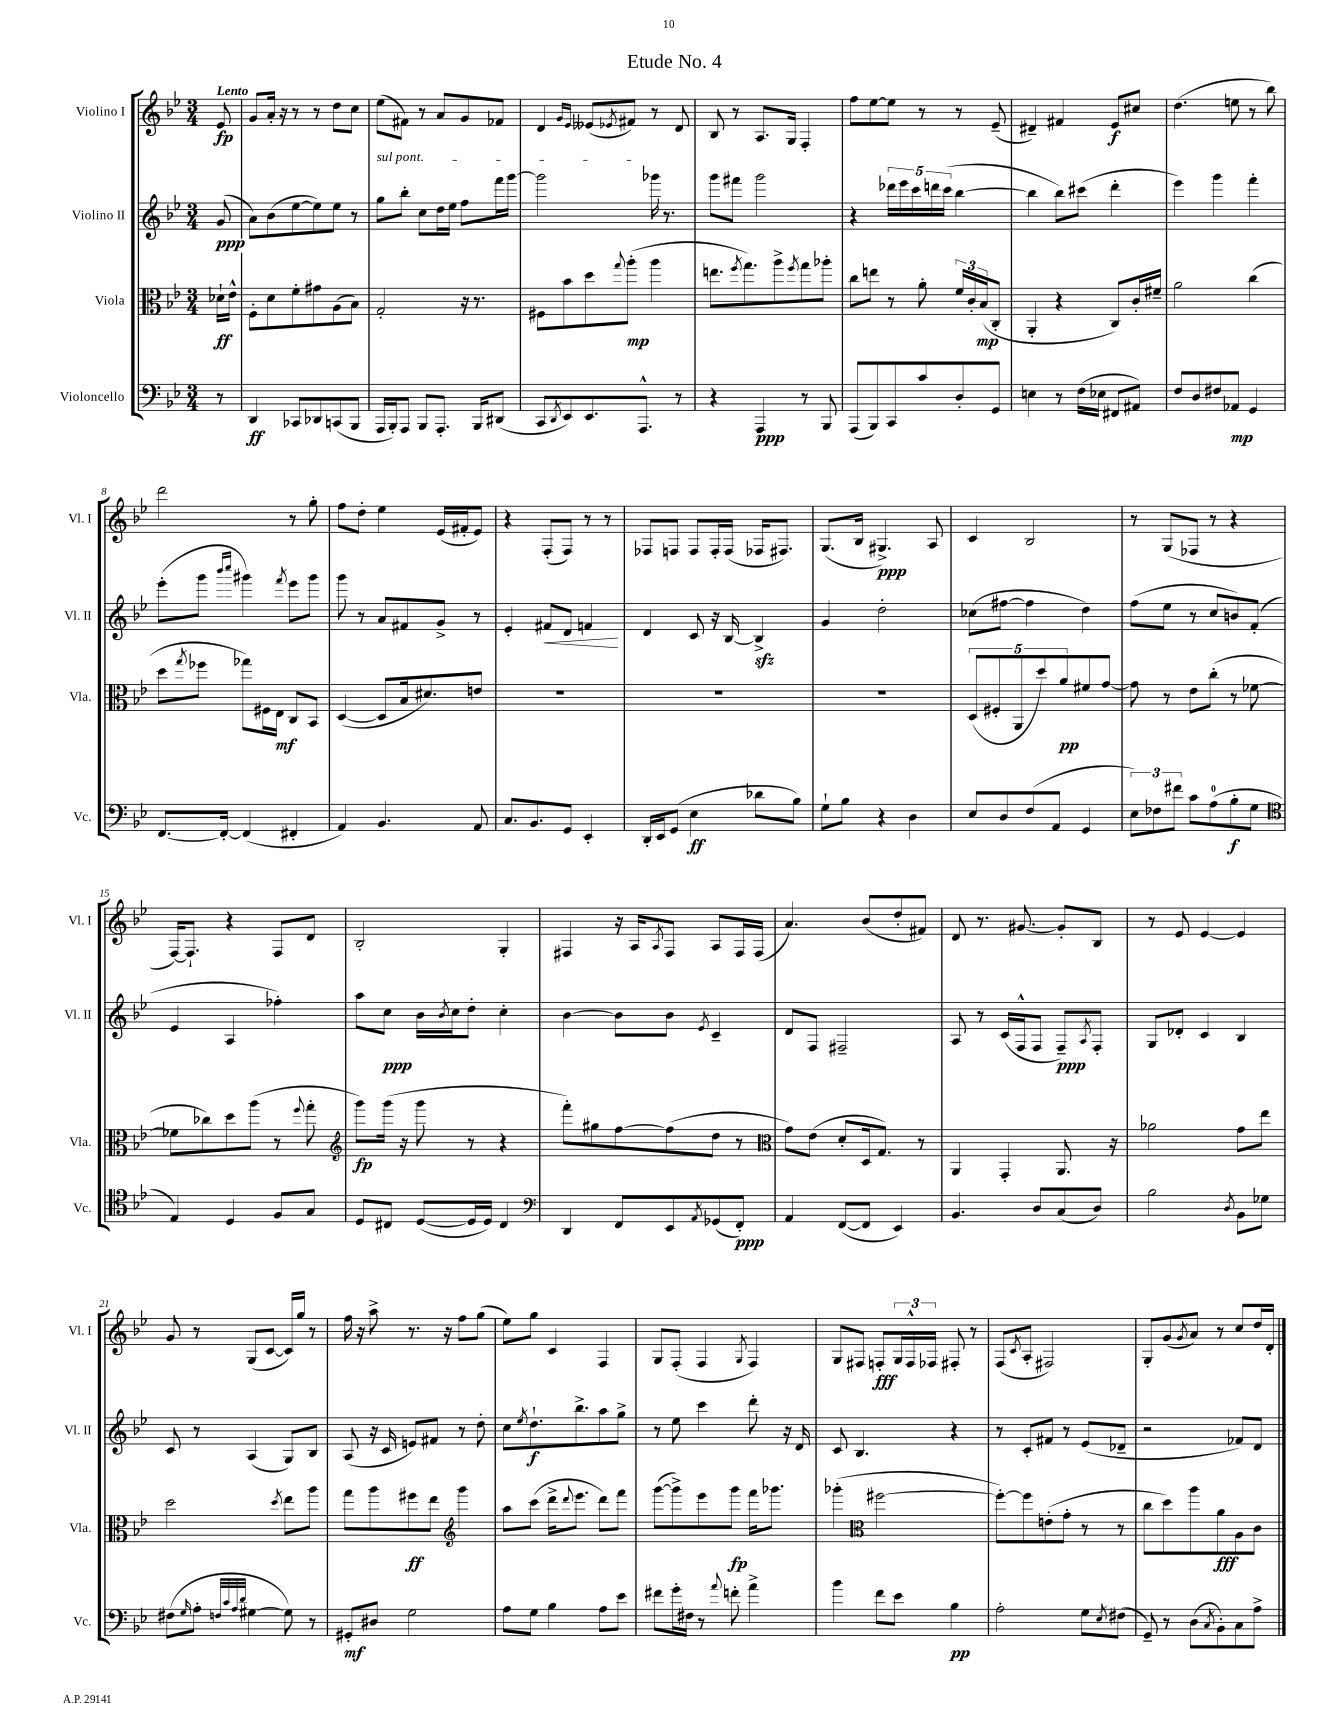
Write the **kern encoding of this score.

**kern	**dynam	**kern	**dynam	**kern	**dynam	**kern	**dynam
*part4	*part4	*part3	*part3	*part2	*part2	*part1	*part1
*staff4	*staff4	*staff3	*staff3	*staff2	*staff2	*staff1	*staff1
*I"Violoncello	*	*I"Viola	*	*I"Violino II	*	*I"Violino I	*
*I'Vc.	*	*I'Vla.	*	*I'Vl. II	*	*I'Vl. I	*
*clefF4	*	*clefC3	*	*clefG2	*	*clefG2	*
*k[b-e-]	*	*k[b-e-]	*	*k[b-e-]	*	*k[b-e-]	*
*M3/4	*	*M3/4	*	*M3/4	*	*M3/4	*
=	=	=	=	=	=	=	=
!	!	!	!	!	!	!LO:TX:a:B:t=Lento	!
8r	.	16d-X`\LL	ff	(8g/	ppp	8e-/	fp
.	.	16e-^^\JJ	.	.	.	.	.
=1	=1	=1	=1	=1	=1	=1	=1
4DD/	ff	8F'\L	.	8a\L)	.	8g/L	.
.	.	8d\	.	(8b-\	.	16a'/Jk	.
.	.	.	.	.	.	16r	.
8CC-X/L	.	8f'\	.	[8ee-\	.	8r	.
8DD-X/	.	8g#X\	.	8ee-\])	.	8r	.
(8CCn/	.	(8A\	.	8ee-\J	.	8dd\L	.
8BBB-/J	.	8B-\J)	.	8r	.	8cc\J	.
=2	=2	=2	=2	=2	=2	=2	=2
!	!	!	!	!LO:TX:a:i:t=sul pont.	!	!	!
16AAA/LL	.	2G'/	.	8gg\L	.	(8ee-\L	.
16BBB-'/J)	.	.	.	.	.	.	.
8AAA/J	.	.	.	8bb-'\J	.	8f#X\J)	.
8BBB-/L	.	.	.	8cc\L	.	8r	.
8.AAA'/J	.	.	.	16dd\L	.	8a/L	.
.	.	.	.	16ee-\JJ	.	.	.
.	.	16r	.	8ff\L	.	8g/	.
16BBB-/KL	.	8.r	.	.	.	.	.
(8DD#X/J	.	.	.	16fff\L	.	8f-X/J	.
.	.	.	.	[16ggg\JJ	.	.	.
=3	=3	=3	=3	=3	=3	=3	=3
8CC/L	.	8F#X\L	.	2ggg\]	.	4d/	.
8qDD/	.	.	.	.	.	.	.
8EE-/)	.	8b-\	.	.	.	.	.
.	.	.	.	.	.	16qqg/LL	.
.	.	.	.	.	.	16qqe-/JJ	.
8.EE-/	.	8dd\	.	.	.	(8e--X/L	.
.	.	8qqgg/	.	.	.	8qe-X/	.
.	.	(8aa'\J	mp	.	.	8f#X/J)	.
8.AAA^^/J	.	.	.	.	.	.	.
.	.	4aa\	.	16ggg-X\	.	8r	.
.	.	.	.	8.r	.	.	.
8r	.	.	.	.	.	8d/	.
=4	=4	=4	=4	=4	=4	=4	=4
4r	.	8.een\L	.	8ggg\L	.	8B-/	.
.	.	.	.	8fff#X\J	.	8r	.
.	.	8qff/	.	.	.	.	.
.	.	8.gg\)	.	.	.	.	.
4AAA/	ppp	.	.	2ggg\	.	8.A/L	.
.	.	8aa^\	.	.	.	.	.
.	.	.	.	.	.	16G/Jk	.
.	.	8qff/	.	.	.	.	.
8r	.	8gg\	.	.	.	4F'/	.
8BBB-/	.	8aa-X'\J	.	.	.	.	.
=5	=5	=5	=5	=5	=5	=5	=5
(8AAA/L	.	8cc\L	.	4r	.	8ff\L	.
8BBB-/)	.	8een\J	.	.	.	[8ee-\	.
8CC/	.	8r	.	20ddd-X\LL	.	8ee-\J]	.
.	.	.	.	20eee-\	.	.	.
.	.	.	.	20ccc\	.	.	.
8c/	.	8a'\	.	.	.	8r	.
.	.	.	.	20dddn\	.	.	.
.	.	.	.	(20ccc\JJ	.	.	.
8D'/	.	24f/LL	.	[4bb-\	.	8r	.
.	.	24c'/	.	.	.	.	.
.	.	(24B-/J	mp	.	.	.	.
8GG/J	.	8C'/J	.	.	.	(8e-~/	.
=6	=6	=6	=6	=6	=6	=6	=6
4En\	.	4AA'/	.	4bb-\]	.	4d#X~/)	.
8r	.	4r	.	8bb-\L)	.	4f#X/	.
(16F\LL	.	.	.	(8ccc#X\J	.	.	.
16E-X\JJ	.	.	.	.	.	.	.
8FF#X/L	.	8C/L)	.	4ddd'\	.	8e-/L	f
8AA#X/J)	.	16c'/L	.	.	.	8cc#X/J	.
.	.	16f#X~/JJ	.	.	.	.	.
=7	=7	=7	=7	=7	=7	=7	=7
8F/L	.	2a\	.	4eee-\)	.	(4.dd\	.
8D/	.	.	.	.	.	.	.
8F#X/	.	.	.	4ggg\	.	.	.
8AA-X/J	mp	.	.	.	.	8een\	.
4GG/	.	(4cc\	.	4fff'\	.	8r	.
.	.	.	.	.	.	8bb-\)	.
!!LO:LB:g=z
=8	=8	=8	=8	=8	=8	=8	=8
[8.FF/L	.	8dd\L	.	(8eee-'\L	.	2ddd\	.
.	.	8qgg/	.	.	.	.	.
.	.	8ff-X\J	.	8ggg\J	.	.	.
16FF'/Jk_	.	.	.	.	.	.	.
.	.	.	.	16qqbbb-/LL	.	.	.
.	.	.	.	16qqcccc/JJ	.	.	.
(4FF/]	.	8gg-X\L)	.	4ggg#X\)	.	.	.
.	.	16F#X\L	.	.	.	.	.
.	.	16E-\JJ	mf	.	.	.	.
.	.	.	.	8qfff/	.	.	.
4FF#X'/	.	8C/L	.	8eee-\L	.	8r	.
.	.	8BB-/J	.	8ggg#\J	.	8gg'\	.
=9	=9	=9	=9	=9	=9	=9	=9
4AA/)	.	([4D/	.	8ggg\	.	8ff\L	.
.	.	.	.	8r	.	8dd'\J	.
4.BB-/	.	8D/L]	.	8a/L	.	4ee-\	.
.	.	16B-/k	.	8f#X/	.	.	.
.	.	8.d#X/)	.	.	.	.	.
.	.	.	.	8g^/J	.	(16e-/LL	.
.	.	.	.	.	.	16f#X'/J	.
8AA/	.	8en/J	.	8r	.	8e-/J)	.
=10	=10	=10	=10	=10	=10	=10	=10
8.C/L	.	2.r	.	4e-'/	.	4r	.
8.BB-/	.	.	.	.	.	.	.
!	!	!	!	!	!LO:HP:b	!	!
.	.	.	.	8f#X/L	<	(8F'/L	.
8GG/J	.	.	.	8d/J	.	8F/J)	.
4EE-'/	.	.	.	4fn/	.	8r	.
.	.	.	.	.	.	8r	.
.	.	.	.	.	[	.	.
=11	=11	=11	=11	=11	=11	=11	=11
16DD'/LL	.	2.r	.	4d/	.	8F-X/L	.
16EE-/J	.	.	.	.	.	.	.
(8GG/J	.	.	.	.	.	8Fn/J	.
4E-\	ff	.	.	8c/	.	8F/L	.
.	.	.	.	16r	.	16F'/L	.
.	.	.	.	[16B-/	.	(16F/JJ	.
8d-X\L	.	.	.	4B-zz^/]	.	16F-X/KL	.
.	.	.	.	.	.	8.F#X/J)	.
8B-\J)	.	.	.	.	.	.	.
=12	=12	=12	=12	=12	=12	=12	=12
8G`\L	.	2.r	.	4g/	.	(8.G/L	.
8B-\J	.	.	.	.	.	.	.
.	.	.	.	.	.	16B-/Jk	.
4r	.	.	.	2dd'\	.	4.G#X^/)	ppp
4D\	.	.	.	.	.	.	.
.	.	.	.	.	.	8A/	.
=13	=13	=13	=13	=13	=13	=13	=13
8E-/L	.	(10D/L	.	(8cc-X\L	.	4c/	.
.	.	10F#X'/	.	.	.	.	.
8D/	.	.	.	[8ff#X\J	.	.	.
.	.	10AA/	.	.	.	.	.
(8F/	.	.	.	4ff#\]	.	2B-/	.
.	.	10dd/)	.	.	.	.	.
8AA/J	.	.	.	.	.	.	.
.	.	10a/	pp	.	.	.	.
4GG/	.	8f#X/	.	4dd\)	.	.	.
.	.	[8g/J	.	.	.	.	.
=14	=14	=14	=14	=14	=14	=14	=14
12E-\L)	.	8g\]	.	(8ff\L	.	8r	.
12F-X\	.	.	.	.	.	.	.
.	.	8r	.	8ee-\J	.	(8G/L	.
12f#X\J	.	.	.	.	.	.	.
8c\L	.	8e-\L	.	8r	.	8F-X/J	.
(8A\	.	(8cc'\J	.	8cc/L	.	8r	.
8B-'\	f	8r	.	8bn/)	.	4r	.
8G\J	.	[8f-X\	.	(8f'/J	.	.	.
!!LO:LB:g=z
=15	=15	=15	=15	=15	=15	=15	=15
*clefC4	*	*	*	*	*	*	*
4E-/)	.	8f-X\L]	.	4e-/	.	[16F/KL)	.
.	.	.	.	.	.	8.F`/J]	.
.	.	8cc-X\)	.	.	.	.	.
4D/	.	8dd\	.	4A/	.	4r	.
.	.	(8aa\J	.	.	.	.	.
8F/L	.	8r	.	4ff-X'\)	.	8F/L	.
.	.	8qqff/	.	.	.	.	.
8G/J	.	8gg'\	.	.	.	8d/J	.
=16	=16	=16	=16	=16	=16	=16	=16
*	*	*clefG2	*	*	*	*	*
8D/L	.	8ggg\L)	fp	8aa\L	.	2B-'/	.
8C#X/J	.	(16ggg\Jk	.	8cc\J	ppp	.	.
.	.	16r	.	.	.	.	.
([8D/L	.	8ggg\	.	16b-\LL	.	.	.
.	.	.	.	8qb-/	.	.	.
.	.	.	.	16cc\J	.	.	.
16D/L]	.	8r	.	8dd'\J	.	.	.
16D/JJ)	.	.	.	.	.	.	.
4C#/	.	4r	.	4cc'\	.	4G'/	.
=17	=17	=17	=17	=17	=17	=17	=17
*clefF4	*	*	*	*	*	*	*
4DD/	.	8fff'\L)	.	[4b-\	.	4F#X/	.
.	.	8gg#X\	.	.	.	.	.
8FF/L	.	[8ff\	.	8b-\L]	.	16r	.
.	.	.	.	.	.	16A/KL	.
.	.	.	.	.	.	8qA/	.
8EE-/	.	(8ff\]	.	8b-\J	.	8F#/J	.
8qAA/	.	.	.	8qe-/	.	.	.
(8GG-X/	.	8dd\J	.	4c~/	.	8A/L	.
8FF'/J)	ppp	8r	.	.	.	16F#/L	.
.	.	.	.	.	.	(16F#/JJ	.
=18	=18	=18	=18	=18	=18	=18	=18
*	*	*clefC3	*	*	*	*	*
4AA/	.	8g\L)	.	8d/L	.	4.a/)	.
.	.	(8e-\J	.	8F/J	.	.	.
([8FF/L	.	8d'/L	.	2F#X~/	.	.	.
8FF/J]	.	16D/k	.	.	.	(8b-/L	.
.	.	8.G/J)	.	.	.	.	.
4EE-/)	.	.	.	.	.	8dd'/	.
.	.	8r	.	.	.	8f#X/J)	.
=19	=19	=19	=19	=19	=19	=19	=19
4.BB-/	.	4AA/	.	8A/	.	8d/	.
.	.	.	.	8r	.	8.r	.
.	.	4GG'/	.	(16c/LL	.	.	.
.	.	.	.	16F^^/J	.	[8.g#X/	.
8D/L	.	.	.	8F/J	.	.	.
(8C/	.	8.AA/	.	8F~/L)	ppp	8g#'/L]	.
.	.	.	.	8qA/	.	.	.
8D/J)	.	.	.	8F'/J	.	8B-/J	.
.	.	16r	.	.	.	.	.
=20	=20	=20	=20	=20	=20	=20	=20
2B-\	.	2a-X\	.	8G/L	.	8r	.
.	.	.	.	8d-X'/J	.	8e-/	.
.	.	.	.	4c/	.	[4e-/	.
8qD/	.	.	.	.	.	.	.
8BB-\L	.	8g\L	.	4B-/	.	4e-/]	.
8G-X\J	.	8ee-\J	.	.	.	.	.
!!LO:LB:g=z
=21	=21	=21	=21	=21	=21	=21	=21
(8F#X\L	.	2dd\	.	8c/	.	8g/	.
16qqG/	.	.	.	.	.	.	.
8A'\J	.	.	.	8r	.	8r	.
32qqFn/LLL	.	.	.	.	.	.	.
32qqc/	.	.	.	.	.	.	.
32qqA/	.	.	.	.	.	.	.
32qqd/JJJ	.	.	.	.	.	.	.
[4G#X\	.	.	.	(4A/	.	(8G/L	.
.	.	.	.	.	.	[8c/J	.
.	.	8qdd/	.	.	.	.	.
8G#\])	.	8ee-\L	.	8G/L)	.	16c/LL])	.
.	.	.	.	.	.	16gg/JJ	.
8r	.	8aa\J	.	8B-/J	.	8r	.
=22	=22	=22	=22	=22	=22	=22	=22
8GG#X'/L	mf	8gg\L	.	(8A/	.	16ff\	.
.	.	.	.	.	.	16r	.
8D#X/J	.	8aa\	.	16r	.	8aa^\	.
.	.	.	.	16c/	.	.	.
2G\	.	8ff#X\	ff	8en/L)	.	8.r	.
.	.	8ee-\J	.	8f#X/J	.	.	.
.	.	.	.	.	.	16r	.
*	*	*clefG2	*	*	*	*	*
.	.	4ggg\	.	8r	.	8ff\L	.
.	.	.	.	8dd'\	.	(8gg\J	.
=23	=23	=23	=23	=23	=23	=23	=23
8A\L	.	8aa\L	.	8cc\L	.	8ee-\L)	.
.	.	.	.	8qee-/	.	.	.
8G\J	.	(8ccc\J	.	8.dd`\	f	8gg\J	.
4B-\	.	16ddd^\KL	.	.	.	4c/	.
.	.	8qqddd/	.	.	.	.	.
.	.	8.eee-\J	.	8.bb-^\	.	.	.
8A\L	.	8ddd\L)	.	8aa\	.	4F/	.
8e-\J	.	8fff\J	.	8gg^\J	.	.	.
=24	=24	=24	=24	=24	=24	=24	=24
8f#X\L	.	([8ggg\L	.	8r	.	8G/L	.
16g'\L	.	8ggg^\])	.	8ee-\	.	(8F'/J	.
16F#X\JJ	.	.	.	.	.	.	.
8r	.	8eee-\	.	4ccc\	.	4F/	.
8qqa/	.	.	.	.	.	.	.
8fn'\	.	8ggg\J	fp	.	.	.	.
.	.	.	.	.	.	8qG/	.
4a^\	.	16fff\KL	.	8ddd'\	.	4F/)	.
.	.	8.ggg-X\J	.	.	.	.	.
.	.	.	.	16r	.	.	.
.	.	.	.	16d/	.	.	.
=25	=25	=25	=25	=25	=25	=25	=25
4b-\	.	(4ggg-X'\	.	8c/	.	8G/L	.
.	.	.	.	4.B-/	.	8F#X/J	.
*	*	*clefC3	*	*	*	*	*
8f\L	.	[2ff#X\	.	.	.	8Fn'/L	fff
8e-\J	.	.	.	.	.	24G/L	.
.	.	.	.	.	.	24F^^/	.
.	.	.	.	.	.	24F-X/JJ	.
4B-\	pp	.	.	4r	.	8F#X'/	.
.	.	.	.	.	.	8r	.
=26	=26	=26	=26	=26	=26	=26	=26
2A'\	.	8ff#'\L_)	.	8r	.	(8F/L	.
.	.	.	.	.	.	8qc/	.
.	.	8ff#\]	.	8c'/L	.	8A'/J	.
.	.	(8en'\	.	8f#X/J	.	2F#X/)	.
.	.	8g'\J	.	8r	.	.	.
8G\L	.	8r	.	(8e-/L	.	.	.
8qE-/	.	.	.	.	.	.	.
(8F#X\J	.	8r	.	8d-X~/J	.	.	.
=27	=27	=27	=27	=27	=27	=27	=27
8GG~/)	.	8cc\L	.	2r	.	8G'/L	.
8r	.	8dd\)	.	.	.	(8g/	.
.	.	.	.	.	.	8qg/	.
(8D\L	.	8aa\	.	.	.	8a/J)	.
8qC/	.	.	.	.	.	.	.
8BB-'\)	.	8a\	fff	.	.	8r	.
8C\	.	8A\	.	8f-X/L)	.	8cc/L	.
8A^\J	.	8c\J	.	8d/J	.	16dd/L	.
.	.	.	.	.	.	16d'/JJ	.
==	==	==	==	==	==	==	==
*-	*-	*-	*-	*-	*-	*-	*-
